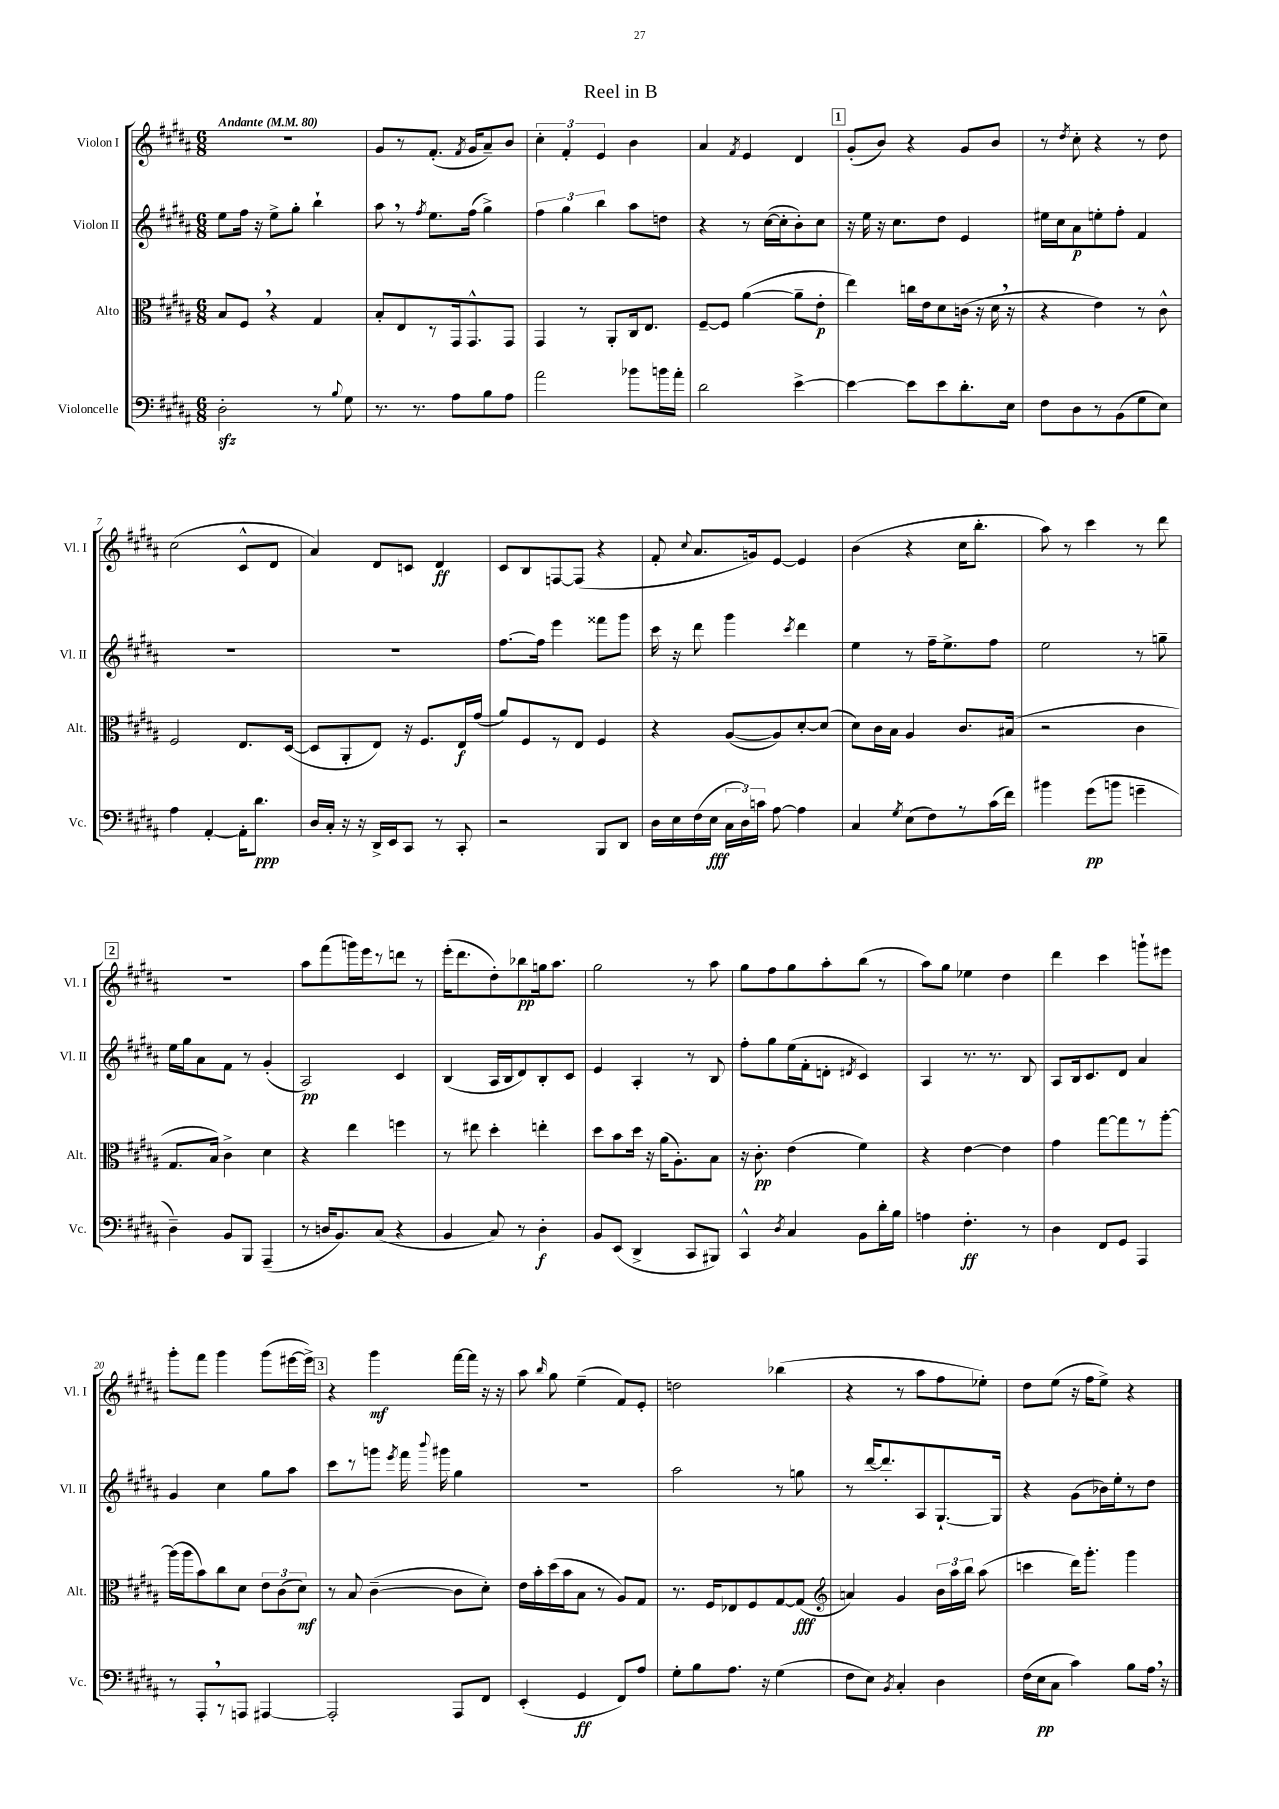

**kern	**kern	**kern	**kern
*staff4	*staff3	*staff2	*staff1
*clefF4	*clefC3	*clefG2	*clefG2
*k[f#c#g#d#a#]	*k[f#c#g#d#a#]	*k[f#c#g#d#a#]	*k[f#c#g#d#a#]
*M6/8	*M6/8	*M6/8	*M6/8
*MM80	*MM80	*MM80	*MM80
2D#'	8B	8ee	2.r
.	8F#	16ff#	.
.	.	16r	.
.	4r	8ee^	.
.	.	8gg#'	.
8r	4G#	4bb`	.
8qqB	.	.	.
8G#	.	.	.
=	=	=	=
8.r	8B'	8aa#	8g#
.	8E	8r	8r
8.r	.	.	.
.	.	8qff#	.
.	8r	8.ee	(8.f#'
8A#	16GG#	.	.
.	.	.	8qf#
.	8.GG#^^	(16ff#	16g#
8B	.	4gg#^)	8a#~)
8A#	8GG#	.	8b
=	=	=	=
2a#	4GG#	6ff#	6cc#'
.	.	6gg#	6f#'
.	8r	.	.
.	.	6bb	6e
.	8AA#'	.	.
8b-	16C#	8aa#	4b
.	8.E	.	.
16b	.	8dd	.
16a#'	.	.	.
=	=	=	=
2d#	[8F#~	4r	4a#
.	8F#]	.	.
.	.	.	8qf#
.	([4a#	8r	4e
.	.	([16cc#	.
.	.	16cc#']	.
[4e^	8a#~]	8b')	4d#
.	8e'	8cc#	.
=	=	=	=
4e_	4ee)	16r	(8g#'
.	.	16ee	.
.	.	16r	8b)
.	.	8.cc#	.
8e]	16cc	.	4r
.	16e	.	.
8e	8d#	8dd#	.
8.d#'	(16c	4e	8g#
.	16r	.	.
.	16d#	.	8b
16E	16r	.	.
=	=	=	=
8F#	4r	16ee#	8r
.	.	16cc#	.
.	.	.	8qdd#
8D#	.	8a#	8cc#'
8r	4e)	8ee'	4r
(8BB	.	8ff#'	.
8G#	8r	4f#	8r
8E)	8c#^^	.	8dd#
=	=	=	=
4A#	2F#	2.r	(2cc#
[4AA#'	.	.	.
16AA#']	8.E	.	8c#^^
8.d#	.	.	.
.	.	.	8d#
.	([16D#	.	.
=	=	=	=
16D#	8D#]	2.r	4a#)
16C#'	.	.	.
16r	8AA#'	.	.
16r	.	.	.
16DD#^	8E)	.	8d#
16EE	.	.	.
8CC#	16r	.	8c
.	8.F#	.	.
8r	.	.	4d#
8CC#'	16E	.	.
.	(16g#	.	.
=	=	=	=
2r	8a#)	[8.ff#	8c#
.	8F#	.	8B
.	.	16ff#]	.
.	8r	4eee	[8F
.	8E	.	(8F]
8BBB	4F#	8fff##	4r
8DD#	.	8ggg#	.
=	=	=	=
16D#	4r	16ccc#	8f#'
16E	.	16r	.
.	.	.	8qqcc#
(16F#	.	8ddd#	8.a#
16E	.	.	.
24C#	([8A#	4ggg#	.
24D#)	.	.	.
.	.	.	16g)
24c	.	.	.
[8A#	8A#])	.	[8e
.	.	8qccc#	.
4A#]	[8d#'	4ddd#	4e]
.	(8d#]	.	.
=	=	=	=
4C#	8d#)	4ee	(4b
.	16c#	.	.
.	16B	.	.
8qG#	.	.	.
(8E	4A#	8r	4r
8F#)	.	16ff#~	.
.	.	8.ee^	.
8r	8.c#	.	16cc#
.	.	.	8.bb'
(16c#	.	8ff#	.
16f#)	(16B#	.	.
=	=	=	=
4b#	2r	2ee	8aa#)
.	.	.	8r
(8g#	.	.	4ccc#
8b	.	.	.
4g~	4c#	8r	8r
.	.	8gg~	8ddd#
=	=	=	=
4D#~)	8.G#	16ee	2.r
.	.	16gg#	.
.	.	8a#	.
.	16B)	.	.
8BB	4c#^	8f#	.
8BBB	.	8r	.
(4AAA#~	4d#	(4g#'	.
=	=	=	=
8r	4r	2A#)	8aa#
16D	.	.	(8fff#
8.BB)	.	.	.
.	4ee	.	16ggg)
.	.	.	16eee
(8C#	.	.	8r
4r	4ff	4c#	8ddd
.	.	.	8r
=	=	=	=
4BB	8r	(4B	(16eee'
.	.	.	8.ddd#
.	8ee#	.	.
8C#)	4dd#'	16A#	8dd#')
.	.	16B	.
8r	.	8d#)	8bb-
4D#'	4ee'	8B'	16gg
.	.	.	8.aa#
.	.	8c#	.
=	=	=	=
8BB	8dd#	4e	2gg#
(8EE	8b	.	.
4DD#^	16dd#	4A#'	.
.	16r	.	.
.	(16a#	.	.
.	8.A#')	.	.
8CC#	.	8r	8r
8BBB#)	8B	8B	8aa#
=	=	=	=
4CC#^^	16r	8ff#'	8gg#
.	8.c#'	.	.
.	.	8gg#	8ff#
8qD#	.	.	.
4C#	(4e	(16ee	8gg#
.	.	16f#'	.
.	.	8d'	8aa#'
.	.	8qd#	.
8BB	4f#)	4c#)	(8bb
16d#'	.	.	8r
16B	.	.	.
=	=	=	=
4A	4r	4A#	8aa#)
.	.	.	8gg#
4.F#'	[4e	8.r	4ee-
.	.	8.r	.
.	4e]	.	4dd#
8r	.	8B	.
=	=	=	=
4D#	4g#	8A#	4ddd#
.	.	16B	.
.	.	8.c#	.
8FF#	[8gg#	.	4ccc#
8GG#	8gg#]	8d#	.
4AAA#	8r	4a#	8ggg`
.	[8aa#'	.	8eee#
=	=	=	=
8r	(16aa#]	4g#	8ggg#'
.	16aa#	.	.
8AAA#'	8b)	.	8fff#
8r	8cc#	4cc#	4ggg#
8AAA	8d#	.	.
[4AAA#	12e	8gg#	(8ggg#
.	(12c#	.	.
.	.	8aa#	[16eee#
.	12d#)	.	.
.	.	.	16eee#^])
=	=	=	=
2AAA#']	8r	8ccc#	4r
.	8B	8r	.
.	([4c#~	8ggg	4ggg#
.	.	8qeee	.
.	.	16fff#	.
.	.	8qqbbb	.
.	.	16ggg#	.
8AAA#	8c#]	4gg#	[16fff#
.	.	.	16fff#]
8FF#	8d#')	.	16r
.	.	.	16r
=	=	=	=
(4EE'	16e	2.r	8aa#
.	16b'	.	.
.	.	.	16qqbb
.	(16dd#	.	8gg#
.	16b	.	.
4GG#	8B	.	(4ee~
.	8r	.	.
8FF#)	8A#)	.	8f#)
8A#	8G#	.	8e'
=	=	=	=
8G#'	8.r	2aa#	2dd
8B	.	.	.
.	16F#	.	.
8.A#	8E-	.	.
.	8F#	.	.
16r	.	.	.
(4G#	[8G#	8r	(4bb-
.	(8G#]	8gg	.
=	=	=	=
*	*clefG2	*	*
8F#	4a)	8r	4r
8E)	.	[16ddd#	.
.	.	8.ddd#']	.
8qBB	.	.	.
4C#'	4g#	.	8r
.	.	8A#	8aa#
4D#	24b	[8.G#`	8ff#
.	24aa#	.	.
.	24bb	.	.
.	(8aa#	.	8ee-')
.	.	16G#]	.
=	=	=	=
(16F#	4ccc	4r	8dd#
16E	.	.	.
8C#	.	.	(8ee
4c#)	16ddd#)	(8g#	16r
.	8.ggg#'	.	16ff#
.	.	16b-)	8ee^)
.	.	16ee'	.
8B	4ggg#	8r	4r
16A#	.	8dd#	.
16r	.	.	.
==	==	==	==
*-	*-	*-	*-
